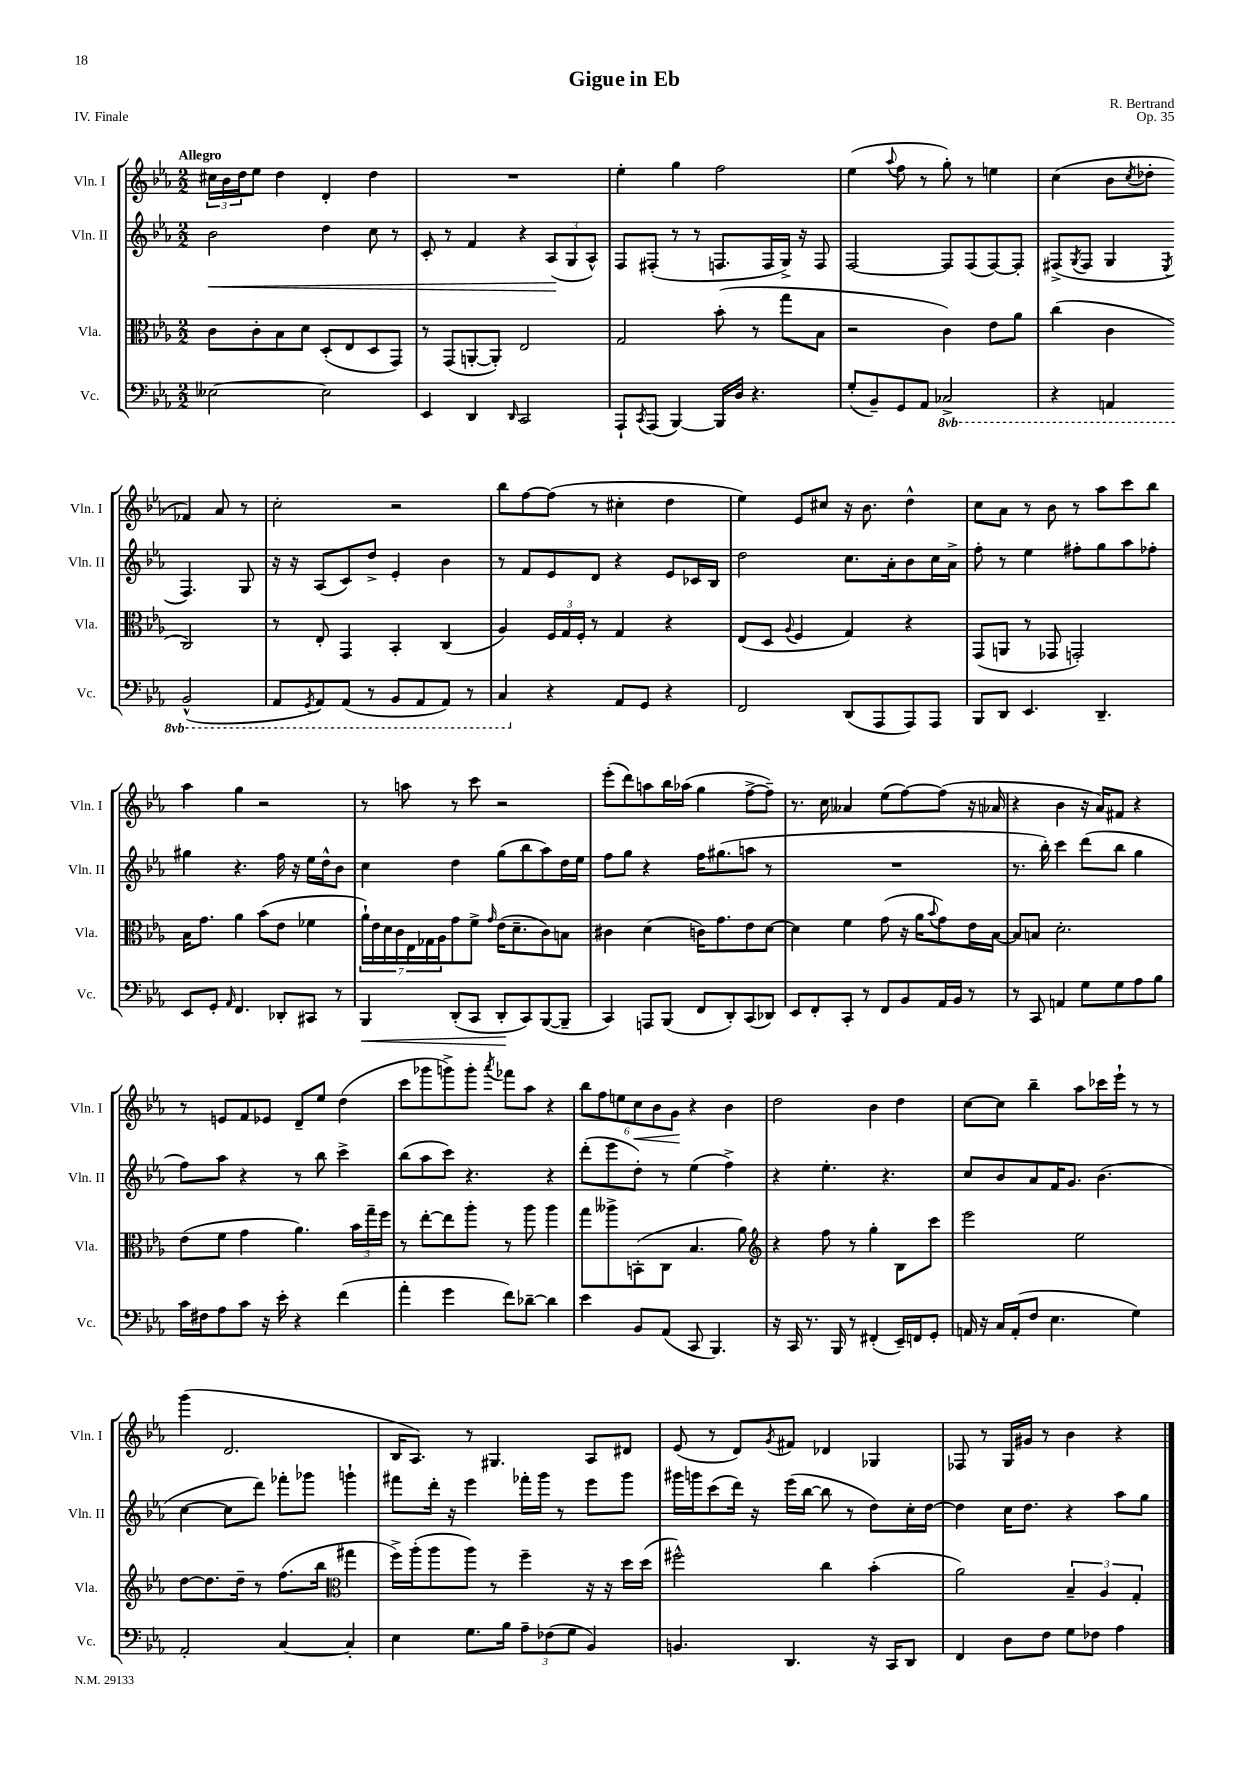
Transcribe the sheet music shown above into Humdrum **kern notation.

**kern	**kern	**kern	**kern
*staff4	*staff3	*staff2	*staff1
*clefF4	*clefC3	*clefG2	*clefG2
*k[b-e-a-]	*k[b-e-a-]	*k[b-e-a-]	*k[b-e-a-]
*M2/2	*M2/2	*M2/2	*M2/2
[2E--	8c	2b-	24cc#
.	.	.	24b-
.	.	.	24dd
.	8c'	.	8ee-
.	8B-	.	4dd
.	8d	.	.
2E--]	(8D'	4dd	4d'
.	8E-	.	.
.	8D	8cc	4dd
.	8GG)	8r	.
=	=	=	=
4EE-	8r	8c'	1r
.	(8GG	8r	.
4DD	[8AA'	4f	.
.	8AA'])	.	.
16qqDD	.	.	.
2CC	2E-	4r	.
.	.	(12A-	.
.	.	12G	.
.	.	12A-^^)	.
=	=	=	=
8AAA-`	2G	8F	4ee-'
8qCC	.	.	.
(8AAA-	.	(8F#'	.
[4BBB-)	.	8r	4gg
.	.	8r	.
16BBB-]	(8b-'	8.F	2ff
16D	.	.	.
4.r	8r	.	.
.	.	16F	.
.	8gg	16G^)	.
.	.	16r	.
.	8B-	8F	.
=	=	=	=
(8G'	2r	[2F	(4ee-
8BB-~)	.	.	.
.	.	.	8qqaa-
8GG	.	.	8ff
8AA-	.	.	8r
2CC-^	4c)	8F]	8gg')
.	.	(8F	8r
.	8e-	[8F)	4ee
.	8a-	8F']	.
=	=	=	=
4r	(4cc	(8F#^	(4cc
.	.	8qG	.
.	.	8F#	.
4AAA	4c	4G	8b-
.	.	.	8qcc
.	.	.	8dd-'
.	.	8qE-	.
(2BBB-^^	2C)	4.F#)	4f-)
.	.	.	8a-
.	.	8G	8r
=	=	=	=
8AAA-	8r	16r	2cc'
.	.	16r	.
8qGGG	.	.	.
8AAA-)	8E-'	(8A-	.
(8AAA-	4GG	8c)	.
8r	.	8dd^	.
8BBB-	4BB-'	4e-'	2r
8AAA-	.	.	.
8AAA-)	(4C	4b-	.
8r	.	.	.
=	=	=	=
4CC	4A-)	8r	8bb-
.	.	8f	[8ff
4r	24F	8e-	(8ff]
.	24G	.	.
.	24F'	.	.
.	8r	8d	8r
8AA-	4G	4r	4cc#'
8GG	.	.	.
4r	4r	8e-	4dd
.	.	16c-	.
.	.	16B-	.
=	=	=	=
2FF	(8E-	2dd	4ee-)
.	8D	.	.
.	8qqA-	.	.
.	4F	.	8e-
.	.	.	8cc#
(8DD	4G)	8.cc	16r
.	.	.	8.b-
8AAA-	.	.	.
.	.	16a-'	.
8AAA-)	4r	8b-	4dd^^
8AAA-	.	16cc	.
.	.	16a-^	.
=	=	=	=
8BBB-	(8GG	8ff'	8cc
8DD	8AA	8r	8a-
4.EE-	8r	4ee-	8r
.	8GG-	.	8b-
.	2GG')	8ff#'	8r
4.DD~	.	8gg	8aa-
.	.	8aa-	8ccc
.	.	8ff-'	8bb-
=	=	=	=
8EE-	16B-	4gg#	4aa-
.	8.g	.	.
8GG'	.	.	.
16qqAA-	.	.	.
4.FF	4a-	4.r	4gg
.	(8b-	.	2r
8DD-'	8e-	16ff	.
.	.	16r	.
8CC#	4f-	16ee-	.
.	.	16dd^^	.
8r	.	8b-	.
=	=	=	=
4BBB-	28a-`)	4cc	8r
.	28e-	.	.
.	28d	.	.
.	28c	.	.
.	.	.	8aa
.	28E-	.	.
.	28G-	.	.
.	28A-	.	.
(8DD'	8g	4dd	8r
8CC	8f^	.	8ccc
.	16qqg	.	.
8DD'	(16e-	(8gg	2r
.	8.d~	.	.
8CC)	.	8bb-	.
([8BBB-	8c)	8aa-)	.
8BBB-~]	8B	16dd	.
.	.	16ee-	.
=	=	=	=
4CC)	4c#	8ff	(8eee-'
.	.	8gg	8ddd)
8AAA	(4d	4r	8aa
(8BBB-	.	.	16bb-
.	.	.	(16aa-
8FF	16c)	16ff	4gg
.	8.g	(8.gg#	.
8DD')	.	.	.
(8CC	8e-	8aa	[8ff^
8DD-)	[8d	8r	8ff~])
=	=	=	=
8EE-	4d]	1r	8.r
8FF'	.	.	.
.	.	.	16cc
8CC'	4f	.	4a--
8r	.	.	.
8FF	(8g	.	(8ee-
8BB-	16r	.	[8ff)
.	16a-	.	.
.	8qqb-	.	.
16AA-	8g)	.	(8ff]
16BB-	.	.	.
8r	16e-	.	16r
.	[16B-	.	16a-
=	=	=	=
8r	8B-]	8.r	4r
8CC	8B	.	.
.	.	16bb-')	.
4AA	2.d'	4ccc	4b-
8G	.	(8ddd	16r
.	.	.	16a-)
8G	.	8bb-	8f#
8A-	.	4gg	4r
8B-	.	.	.
=	=	=	=
16c	(8e-	8ff)	8r
16F#	.	.	.
8A-	8f	8aa-	8e
8c	4g	4r	8f
16r	.	.	8e-
16e-'	.	.	.
4r	4.a-)	8r	8d~
.	.	8bb-	8ee-
(4f	.	4ccc^	(4dd
.	24b-	.	.
.	24gg~	.	.
.	24ff	.	.
=	=	=	=
4a-'	8r	(8bb-	8ccc
.	[8ee-'	8aa-	8ggg-
4g	8ee-]	8ccc)	8ggg^)
.	8aa-'	4.r	8ggg'
.	.	.	8qaaa-
8f)	8r	.	8fff-
[8d-~	8aa-	.	8aa-
4d-]	4aa-	4r	4r
=	=	=	=
4e-	8gg	(8ddd'	12bb-
.	.	.	12ff
.	8aa--^	8eee-	.
.	.	.	12ee
8BB-	(8BB'	8dd')	12cc
.	.	.	12b-
(8AA-	8C	8r	.
.	.	.	12g
8CC	4.B-	(4ee-	4r
4.BBB-)	.	.	.
.	.	4ff^)	4b-
.	8a-)	.	.
=	=	=	=
*	*clefG2	*	*
16r	4r	4r	2dd
16CC	.	.	.
8.r	.	.	.
.	8ff	4.ee-'	.
16BBB-	.	.	.
8r	8r	.	.
(4FF#'	4gg'	.	4b-
.	.	4.r	.
16EE-~)	8B-	.	4dd
16FF	.	.	.
8GG'	8ccc	.	.
=	=	=	=
16AA	2eee-	8cc	[8cc
16r	.	.	.
16C	.	8b-	8cc]
(16AA'	.	.	.
8F	.	8a-	4bb-~
4.E-	.	16f	.
.	.	8.g	.
.	2ee-	.	8aa-
.	.	(4.b-	16ccc-
.	.	.	16eee-`
4G)	.	.	8r
.	.	.	8r
=	=	=	=
2AA-'	[8dd	[4cc	(4ggg
.	8.dd]	.	.
.	.	8cc]	2.d
.	16dd~	.	.
.	8r	8ddd)	.
[4C	(8.ff	8fff-'	.
.	.	8ggg-	.
.	16bb-	.	.
*	*clefC3	*	*
4C']	4gg#	4ggg`	.
=	=	=	=
4E-	16ff^)	8fff#	16B-
.	(16aa-'	.	8.A-)
.	8aa-	16ddd'	.
.	.	16r	.
8.G	8aa-)	4eee-	8r
.	8r	.	4.G#
16B-	.	.	.
12A-~	4ff~	16fff-'	.
.	.	16ggg	.
(12F-	.	.	.
.	.	8r	.
12G	.	.	.
4BB-)	16r	8eee-	8A-
.	16r	.	.
.	16dd	8ggg	8d#
.	(16dd	.	.
=	=	=	=
4.BB	2ff#^^)	16ggg#	(8e-
.	.	16ggg	.
.	.	(8ccc	8r
.	.	16ddd)	8d)
.	.	16r	.
.	.	.	8qg
4.DD	.	(16eee-	8f#
.	.	[16bb-	.
.	4cc	8bb-]	4d-
.	.	8r	.
16r	(4b-'	8dd)	4G-
16CC	.	.	.
8DD	.	16cc'	.
.	.	[16dd	.
=	=	=	=
4FF	2a-)	4dd]	8F-
.	.	.	8r
8D	.	16cc	16G
.	.	8.dd	16g#
8F	.	.	8r
8G	6B-~	4r	4b-
8F-	.	.	.
.	6A-	.	.
4A-	.	8aa-	4r
.	6G'	.	.
.	.	8gg	.
==	==	==	==
*-	*-	*-	*-
